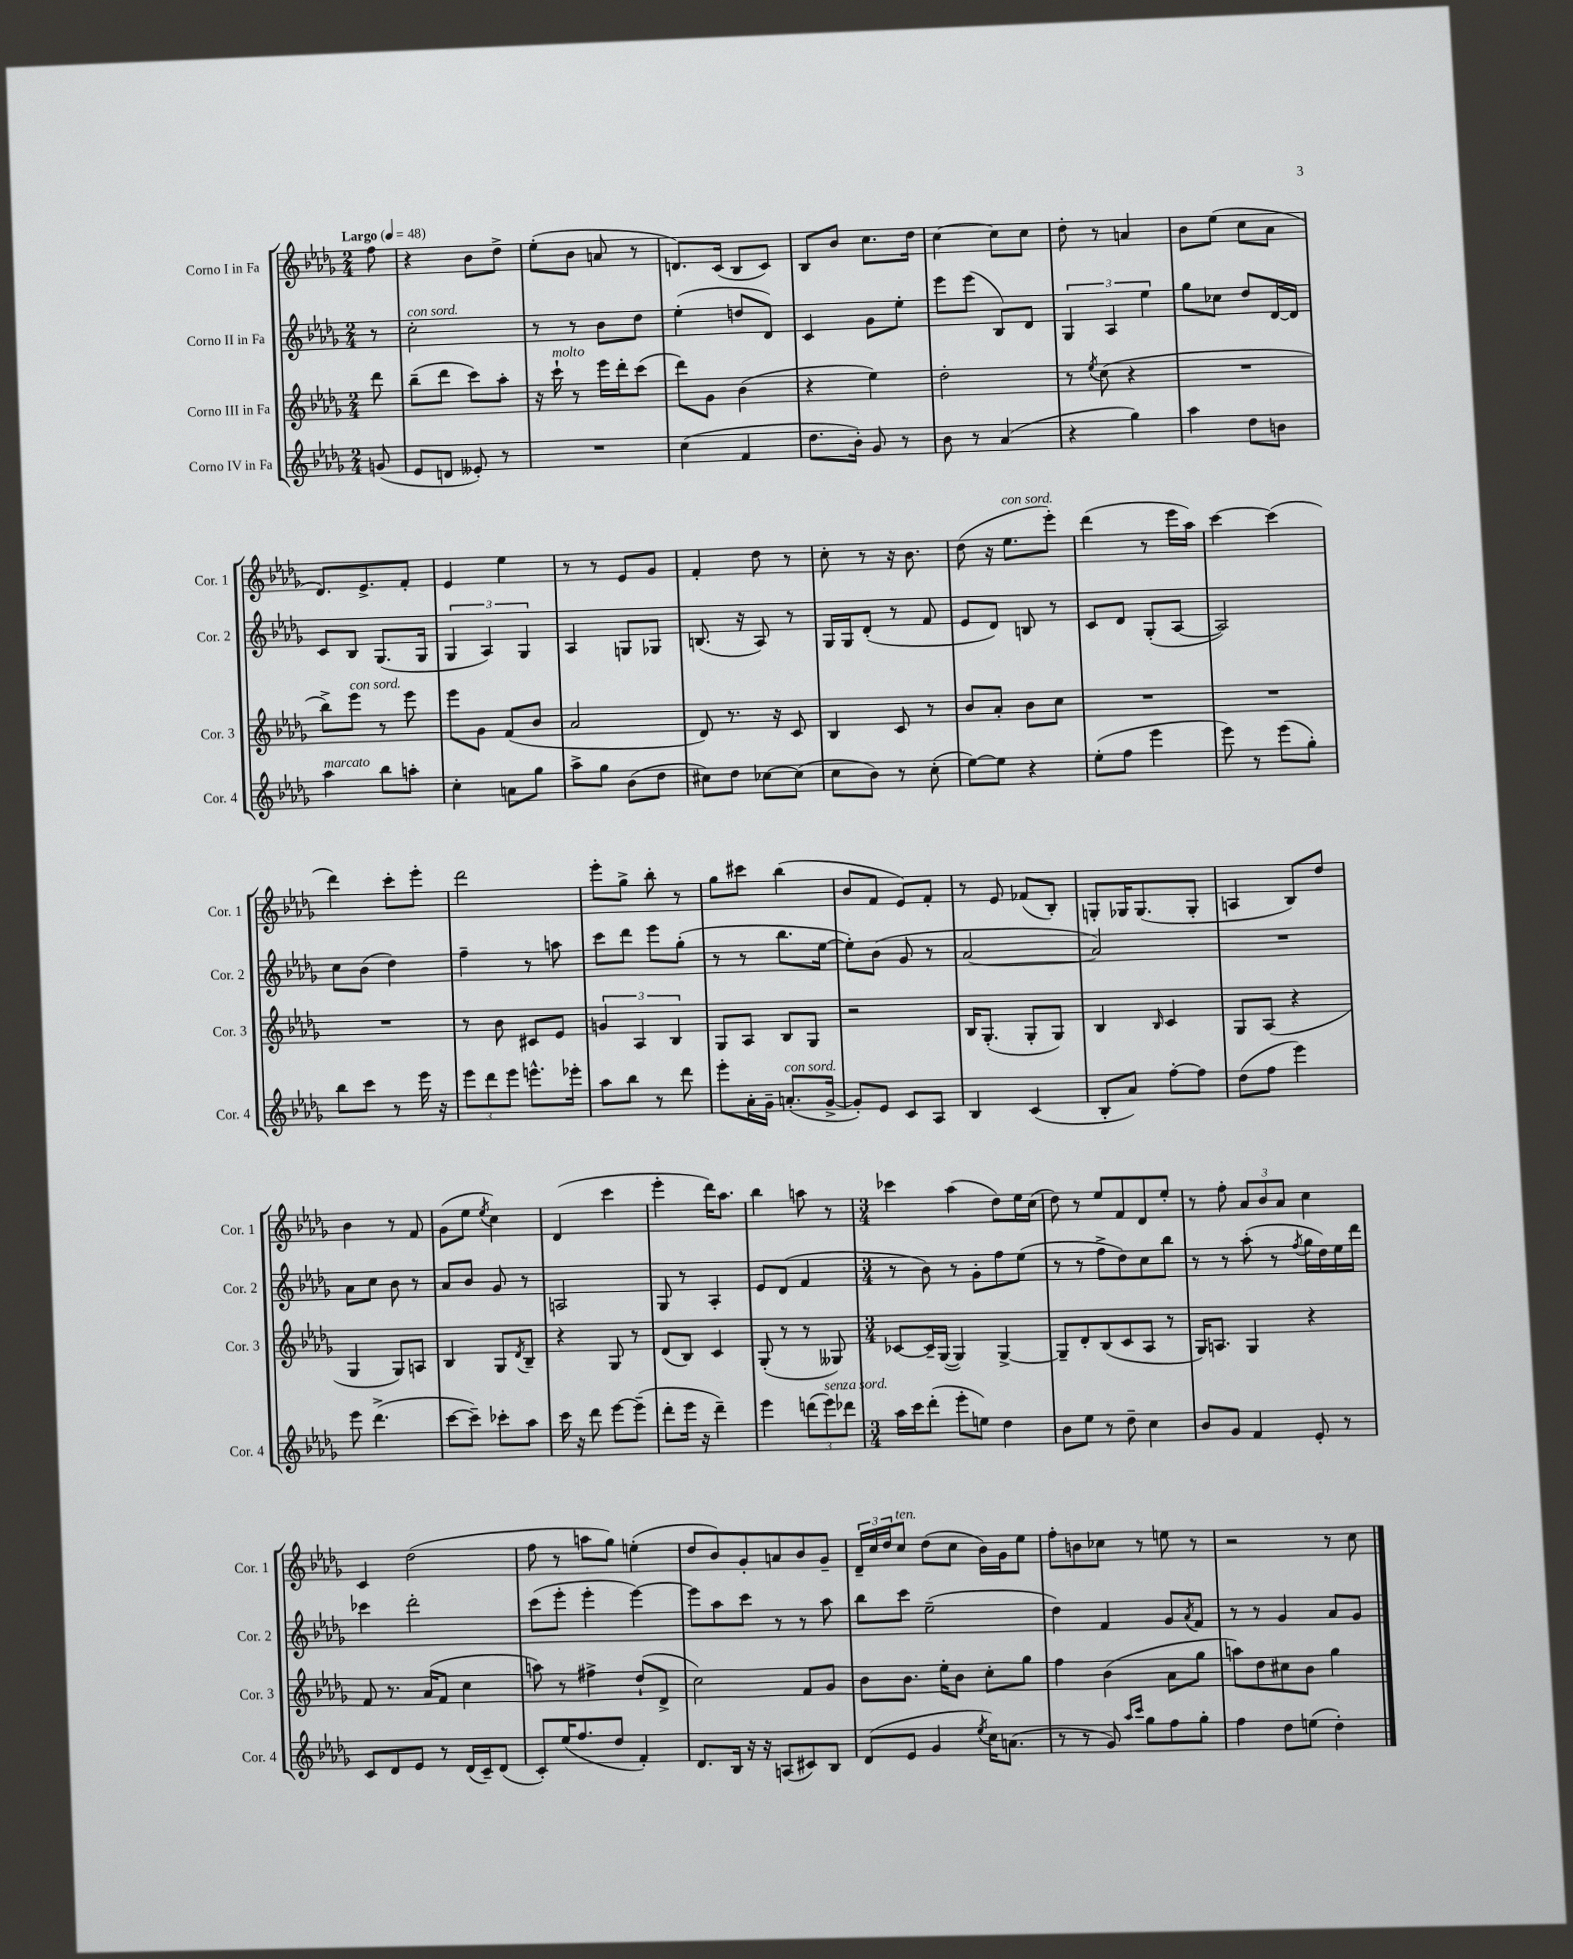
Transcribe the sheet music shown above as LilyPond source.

<<
\new StaffGroup <<
\new Staff = "s0" \with { instrumentName = "Corno I in Fa" shortInstrumentName = "Cor. 1" } {
    \clef treble \key des \major \numericTimeSignature \time 2/4 \partial 8 \tempo "Largo" 4 = 48
    f''8 |
    r4 bes'8 des''8-> |
    ees''8-.( bes'8 a'8 r8 |
    d'8.) c'16( bes8 c'8) |
    bes8 bes'8 c''8. des''16 |
    c''4~ c''8 c''8 |
    des''8-. r8 a'4 |
    bes'8 ees''8( c''8 aes'8 |
    des'8.) ees'8.-> f'8-. |
    ees'4 ees''4 |
    r8 r8 ees'8 ges'8 |
    f'4-. des''8 r8 |
    c''8-. r8 r16 bes'8. |
    des''8( r16 ees''8.^\markup { \italic "con sord." } ees'''8-.) |
    des'''4( r8 ees'''16 aes''16) |
    c'''4~ c'''4( |
    des'''4) c'''8-. ees'''8-. |
    des'''2 |
    ees'''8-. ges''8-> bes''8-. r8 |
    ges''8 cis'''8 bes''4( |
    bes'8 f'8 ees'8) f'8-. |
    r8 ees'8 fes'8( bes8-.) |
    g8-. ges16 ges8.( ges8-. |
    a4 bes8) des''8 |
    bes'4 r8 f'8 |
    ges'8( ees''8 \acciaccatura { ees''8 } c''4) |
    des'4( c'''4 |
    ees'''4-. des'''16) aes''8. |
    bes''4 a''8 r8 |
    \numericTimeSignature \time 3/4 ces'''4 aes''4( des''8) ees''16 c''16( |
    des''8) r8 ees''8 f'8 des'8 ees''8-. |
    r8 f''8-. \tuplet 3/2 { aes'8 bes'8 aes'8 } c''4 |
    c'4 des''2( |
    f''8 r8 a''8 ges''8) e''4-.( |
    des''8 bes'8) ges'8-. a'8 bes'8 ges'8-- |
    \tuplet 3/2 { des'16-- c''16 des''16 } c''8^\markup { \italic "ten." } des''8( c''8 bes'16) ges'16 ees''8 |
    f''8-. b'8 ces''8 r8 e''8 r8 |
    r2 r8 c''8 \bar "|." |
}
\new Staff = "s1" \with { instrumentName = "Corno II in Fa" shortInstrumentName = "Cor. 2" } {
    \clef treble \key des \major \numericTimeSignature \time 2/4 \partial 8
    r8 |
    c''2-.^\markup { \italic "con sord." } |
    r8 r8 bes'8 des''8 |
    ees''4-.( d''8 des'8) |
    c'4 ges'8 ees''8-. |
    ees'''8 ees'''8( bes8) des'8 |
    \tuplet 3/2 { ges4 aes4 ees''4 } |
    ges''8 ces''8 des''8 des'16~ des'16 |
    c'8 bes8 ges8.( ges16 |
    \tuplet 3/2 { ges4 aes4) ges4 } |
    aes4 g8 ges8 |
    b8.( r16 aes8) r8 |
    ges16 ges16 des'8-.( r8 f'8 |
    ees'8 des'8) b8 r8 |
    c'8 des'8 ges8-.( aes8~ |
    aes2) |
    c''8 bes'8( des''4) |
    f''4-- r8 a''8 |
    c'''8 des'''8 ees'''8 ges''8-.( |
    r8 r8 bes''8. ees''16~ |
    ees''8-.) bes'8( ges'8 r8 |
    aes'2~ |
    aes'2) |
    R2 |
    aes'8 c''8 bes'8 r8 |
    aes'8 bes'8 ges'8 r8 |
    a2 |
    ges8 r8 aes4-. |
    ees'8 des'8( f'4 |
    \numericTimeSignature \time 3/4 r8 bes'8) r8 ges'8-. f''8 ees''8( |
    r8 r8 f''8-> des''8) c''8 bes''8 |
    r8 r8 aes''8-.( r8 \acciaccatura { f''8 } ges''16 des''16) ees''16 des'''16 |
    ces'''4 des'''2-. |
    c'''8( ees'''8-. ees'''4-. ees'''4~) |
    ees'''8 aes''8 c'''8 r8 r8 aes''8 |
    bes''8 c'''8 ees''2--( |
    des''4) f'4 ges'8 \acciaccatura { aes'8 } f'8 |
    r8 r8 ges'4 aes'8 ges'8 \bar "|." |
}
\new Staff = "s2" \with { instrumentName = "Corno III in Fa" shortInstrumentName = "Cor. 3" } {
    \clef treble \key des \major \numericTimeSignature \time 2/4 \partial 8
    des'''8 |
    bes''8--( des'''8 c'''8) aes''8-. |
    r16 c'''16-!^\markup { \italic "molto" } r8 ees'''16 des'''16-. c'''8( |
    des'''8) ges'8 bes'4( |
    r4 ees''4) |
    des''2-. |
    r8 \acciaccatura { ees''8 } c''8( r4 |
    R2 |
    bes''8->) ees'''8^\markup { \italic "con sord." } r8 ees'''8 |
    ees'''8 ges'8 f'8( bes'8 |
    aes'2 |
    des'8) r8. r16 c'8 |
    bes4 c'8 r8 |
    bes'8 aes'8-. bes'8 c''8 |
    R2 |
    R2 |
    R2 |
    r8 bes'8 cis'8 ees'8 |
    \tuplet 3/2 { g'4 aes4 bes4 } |
    ges8 aes8 bes8 ges8 |
    r2 |
    bes16 ges8.-.( ges8-. ges8) |
    bes4 \grace { bes16 } c'4 |
    ges8 aes8( r4 |
    ges4 ges8) a8 |
    bes4 ges8 \acciaccatura { des'8 } bes8-- |
    r4 ges8 r8 |
    des'8( bes8) c'4 |
    ges8-.( r8 r8 geses8) |
    \numericTimeSignature \time 3/4 ces'8~ ces'16-- ges16~( ges4) ges4~-> |
    ges8-- des'8-. bes8( c'8 aes8 r8 |
    ges16) a8. ges4 r4 |
    f'8 r8. aes'16( f'8 c''4 |
    a''8) r8 fis''4-> des''8-!( des'8-> |
    c''2) f'8 ges'8 |
    bes'8 bes'8. ees''16-. bes'8 c''8-. ges''8 |
    f''4 bes'4( aes'8 ges''8 |
    a''8) des''8 cis''8 bes'8 ges''4 \bar "|." |
}
\new Staff = "s3" \with { instrumentName = "Corno IV in Fa" shortInstrumentName = "Cor. 4" } {
    \clef treble \key des \major \numericTimeSignature \time 2/4 \partial 8
    g'8( |
    ees'8 d'8 eeses'8-.) r8 |
    R2 |
    c''4( f'4 |
    des''8. bes'16-.) ges'8 r8 |
    bes'8 r8 aes'4( |
    r4 ges''4) |
    aes''4 des''8 b'8 |
    aes''4^\markup { \italic "marcato" } bes''8 a''8-. |
    c''4-. a'8 ges''8 |
    aes''8-> ges''8 bes'8( des''8 |
    cis''8) des''8 ces''8~ ces''8( |
    c''8 bes'8) r8 c''8-.( |
    ees''8~) ees''8 r4 |
    ees''8-.( f''8 ees'''4 |
    ees'''8) r8 ees'''8( ges''8-.) |
    bes''8 c'''8 r8 ees'''16 r16 |
    \tuplet 3/2 { ees'''8 des'''8 ees'''8 } e'''8.-^ ees'''16-. |
    aes''8 bes''8 r8 des'''8 |
    ees'''8-. aes'16-. ges'16-- a'8.-.^\markup { \italic "con sord." }( ges'16~-> |
    ges'8-.) ees'8 c'8 aes8 |
    bes4 c'4( |
    bes8-. aes'8) f''8~-. f''8 |
    des''8( f''8 ees'''4) |
    ees'''8 des'''4.->( |
    c'''8~ c'''8--) ces'''8-. aes''8 |
    c'''16 r16 des'''8 ees'''8~ ees'''8--( |
    des'''8-. ees'''16 r16 des'''4--) |
    ees'''4 \tuplet 3/2 { d'''8( ees'''8^\markup { \italic "senza sord." }) des'''8 } |
    \numericTimeSignature \time 3/4 aes''16 c'''16 des'''8-.( ees'''8-. e''8) des''4 |
    bes'8 ees''8 r8 des''8-- c''4 |
    bes'8 ges'8 f'4 ees'8-. r8 |
    c'8 des'8 ees'8 r8 des'16( c'16--) des'8( |
    c'8-.) ees''16( f''8. des''8 f'4-.) |
    des'8. bes16 r16 r16 a8( cis'8) bes8 |
    des'8( ees'8 ges'4 \acciaccatura { ees''8 } c''16) a'8.( |
    r8 r8 ges'8) \grace { aes''16 c'''16 } ges''8 f''8 ges''8-. |
    f''4 des''8 e''8( des''4-.) \bar "|." |
}
>>
>>
\layout { \context { \Score \remove "Bar_number_engraver" } }
